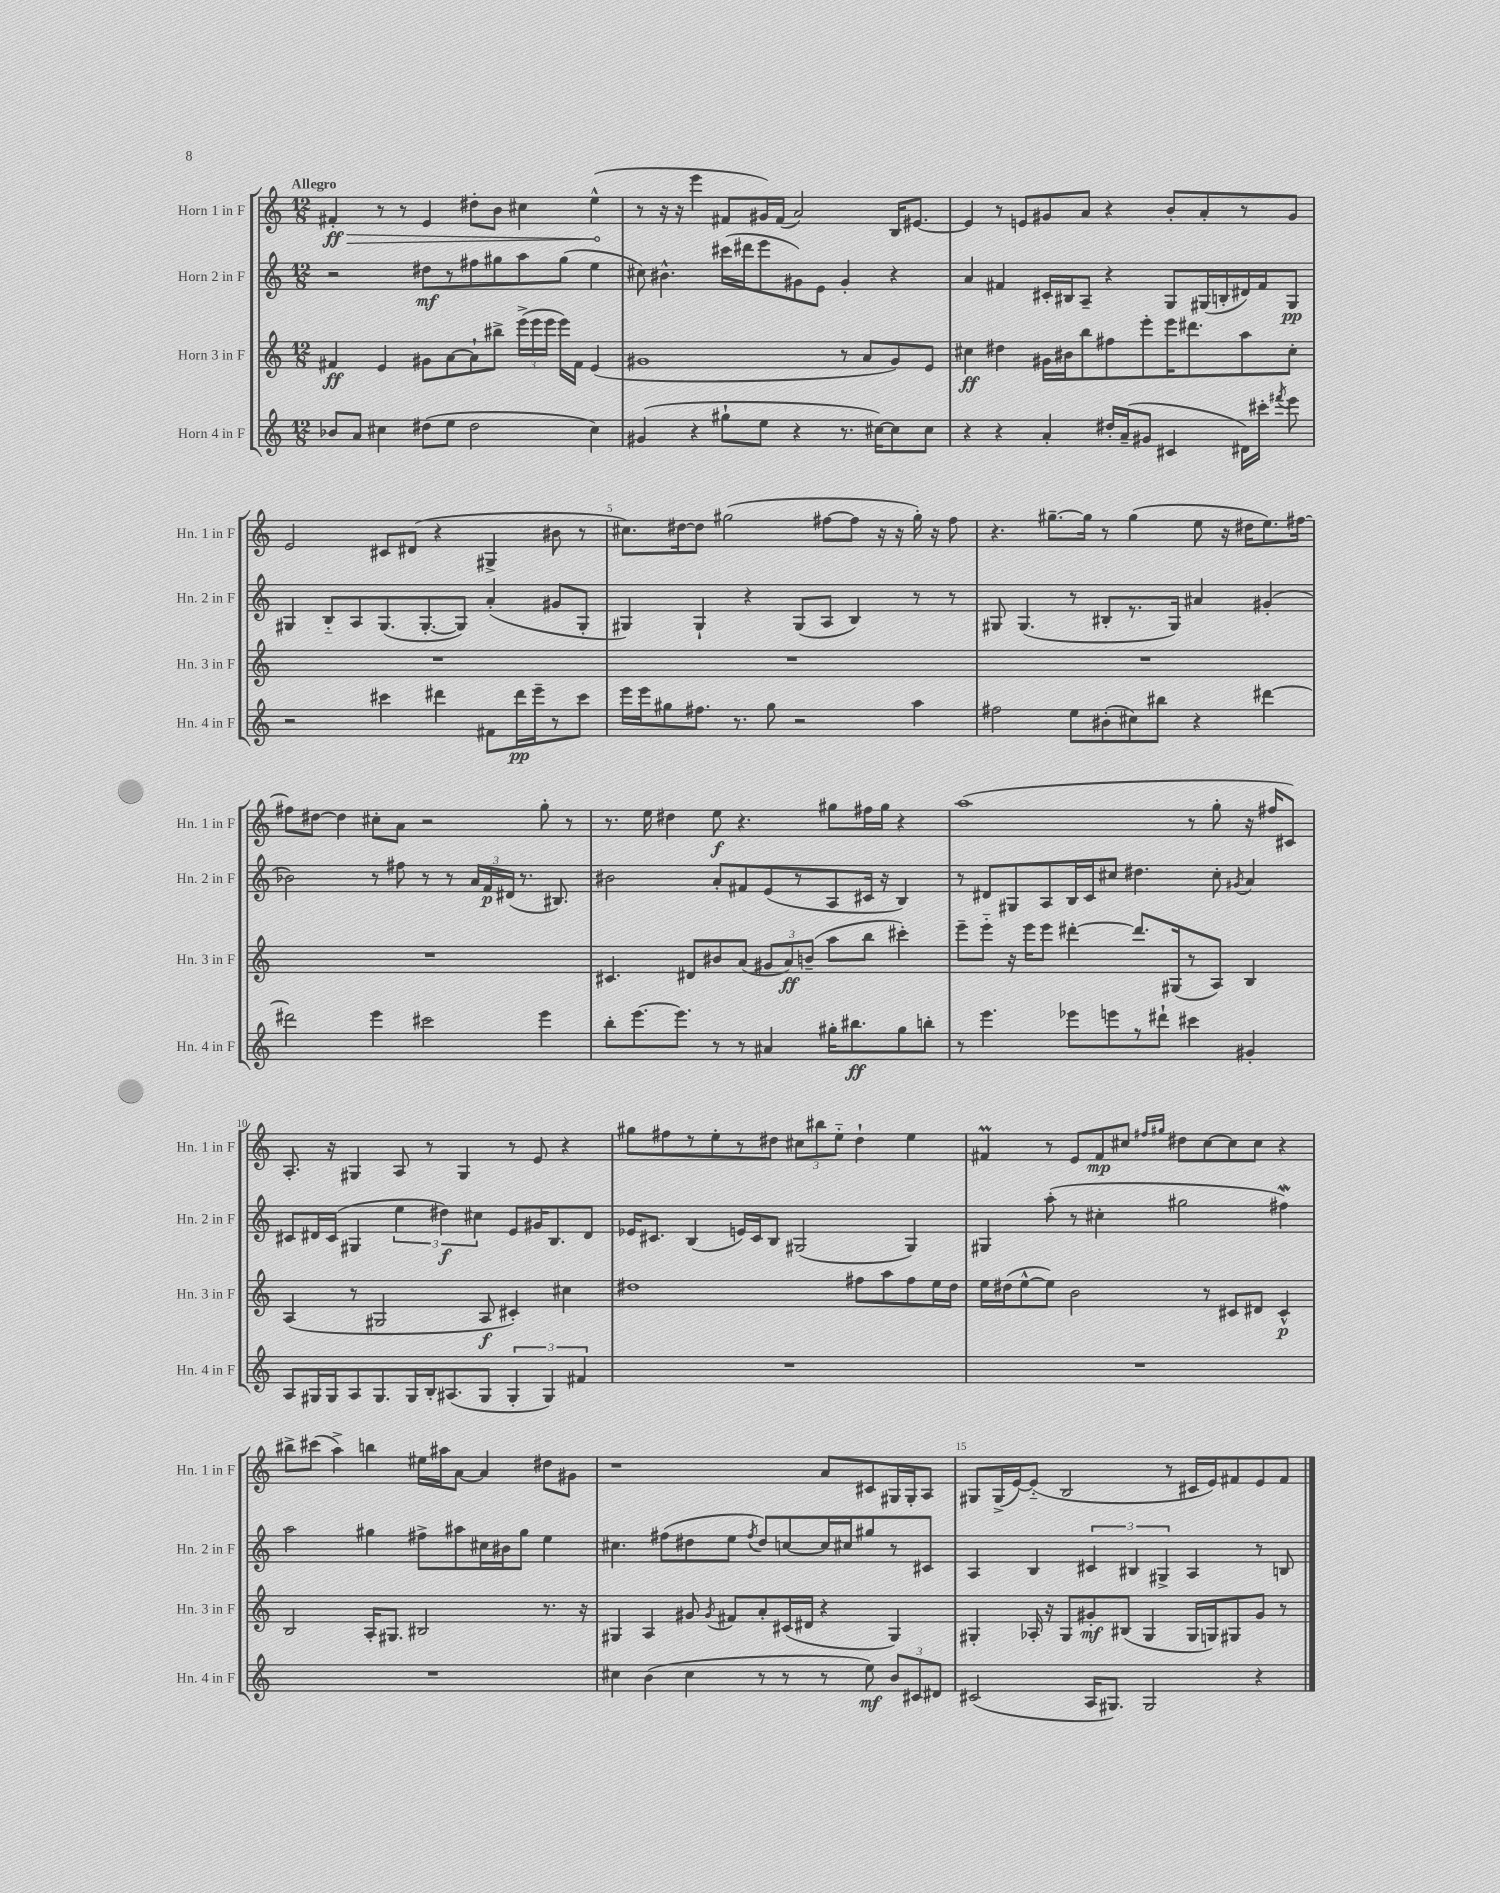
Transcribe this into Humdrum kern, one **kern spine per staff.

**kern	**kern	**kern	**kern
*staff4	*staff3	*staff2	*staff1
*clefG2	*clefG2	*clefG2	*clefG2
*k[]	*k[]	*k[]	*k[]
*M12/8	*M12/8	*M12/8	*M12/8
8b-	4f#	2r	4f#'
8a	.	.	.
4cc#	4e	.	8r
.	.	.	8r
(8dd#	8g#	8dd#	4e
8ee	[8a	8r	.
2dd#	8a`]	8ff#	8dd#'
.	8bb#^	8gg#	8b
.	(24eee^	8aa	4cc#
.	24eee	.	.
.	24eee	.	.
.	16eee)	(8gg#	.
.	16f#	.	.
4cc#)	(4e	4ee	(4ee^^
=	=	=	=
(4g#	1g#	8cc#)	8r
.	.	4.b#^^	16r
.	.	.	16r
4r	.	.	4eee
8gg#`	.	(16ccc#	8f#
.	.	16ddd#	.
8ee	.	8eee	16g#)
.	.	.	(16f#
4r	.	8g#)	2a)
.	.	8e	.
8.r	8r	4g#'	.
.	8a	.	.
[16cc#)	.	.	.
8cc#]	8g#)	4r	16B
.	.	.	[8.e#
8cc#	8e	.	.
=	=	=	=
4r	4cc#	4a	4e#]
4r	4dd#	4f#	8r
.	.	.	8e
4a'	16g#	16c#'	8g#
.	16b#	16B#	.
.	8bb	8A~	8a
16dd#'	8ff#	4r	4r
(16a~	.	.	.
8g#	8eee'	.	.
4c#	16eee	8G	8b'
.	8.ddd#	.	.
.	.	(16G#	8a'
.	.	16B'	.
16d#)	8aa	16d#)	8r
16ccc#'	.	16f#	.
8qfff#	.	.	.
8eee	8cc#'	8G#	8g#
=	=	=	=
2r	1.r	4G#	2e
.	.	8B'~	.
.	.	8A	.
4ccc#	.	(8.G#	8c#
.	.	.	(8d#
.	.	[8.G#'	.
4ddd#	.	.	4r
.	.	8G#])	.
8f#	.	(4a'	4G#^
16ddd#	.	.	.
16eee~	.	.	.
8r	.	8g#	8b#
8ccc#	.	8G#'	8r
=	=	=	=
16eee	1.r	4G#)	8.cc#)
16eee	.	.	.
8gg#	.	.	.
.	.	.	[16dd#
8.ff#	.	4G#`	8dd#]
.	.	.	(2gg#
8.r	.	.	.
.	.	4r	.
8gg#	.	.	.
2r	.	(8G#	.
.	.	8A	[8ff#
.	.	4B)	8ff#]
.	.	.	16r
.	.	.	16r
4aa	.	8r	16gg#')
.	.	.	16r
.	.	8r	8ff#
=	=	=	=
2ff#	1.r	8G#	4.r
.	.	(4.G#	.
.	.	.	[8.gg#~
8ee	.	8r	.
.	.	.	16gg#]
(8b#'	.	8B#'	8r
8cc#)	.	8.r	(4gg#
8bb#	.	.	.
.	.	16G#)	.
4r	.	4a#	8ee
.	.	.	16r
.	.	.	16dd#
[4ddd#	.	(4g#'	8.ee)
.	.	.	[16ff#
=	=	=	=
2ddd#]	1.r	2b-)	8ff#]
.	.	.	[8dd#
.	.	.	4dd#]
4eee	.	8r	8cc#'
.	.	8ff#	8a
2ccc#	.	8r	2r
.	.	8r	.
.	.	24a	.
.	.	24f	.
.	.	(24d#	.
.	.	8.r	.
4eee	.	.	8gg'
.	.	8.B#)	.
.	.	.	8r
=	=	=	=
8bb'	4.c#	2b#	8.r
[8.eee	.	.	.
.	.	.	16ee
.	.	.	4dd#
8.eee]	.	.	.
.	8d#	.	.
8r	8b#	8a'	8ee
8r	(8a	8f#	4.r
4a#	12g#	(8e	.
.	12a)	.	.
.	.	8r	.
.	(12b~	.	.
16gg#'	8aa	8A	8gg#
8.bb#	.	.	.
.	8bb	16c#	16ff#
.	.	16r	16gg#
8gg#	4ccc#')	4B)	4r
8bb'	.	.	.
=	=	=	=
8r	8eee~	8r	(1aa
4.eee	8eee'~	8d#	.
.	16r	8G#	.
.	16eee	.	.
.	8eee	8A	.
8eee-	[4ddd#'	16B	.
.	.	16c	.
8eee	.	8cc#	.
8r	8.ddd#]	4.dd#	.
8ddd#`	.	.	.
.	(16G#	.	.
4ccc#	8r	.	8r
.	8A)	8cc#'	8gg'
.	.	8qg#	.
4g#'	4B	4a	16r
.	.	.	16ff#
.	.	.	8c#)
=	=	=	=
8A	(4A	8c#	8.A'
16G#	.	16d#	.
16G#	.	(16c#	16r
8A	8r	4G#	4G#
8.G#	2G#	.	.
.	.	6ee	8A
16G#	.	.	.
16B'	.	.	8r
.	.	6dd#)	.
(8.A#	.	.	.
.	.	.	4G#
.	.	6cc#	.
8G#	8A	.	.
6G#'	4c#')	8e	8r
.	.	16g#	8e
6G#)	.	.	.
.	.	8.B	.
.	4cc#	.	4r
6f#	.	.	.
.	.	8d#	.
=	=	=	=
1.r	1dd#	16e-	8gg#
.	.	8.c#	.
.	.	.	8ff#
.	.	(4B	8r
.	.	.	8ee'
.	.	16e)	8r
.	.	16c#	.
.	.	8B	8dd#
.	.	(2G#	12cc#
.	.	.	12bb#
.	.	.	12ee'~
.	8ff#	.	4dd#`
.	8aa	.	.
.	8ff#	4G#)	4ee
.	16ee	.	.
.	16dd#	.	.
=	=	=	=
1.r	16ee	4G#	4f#
.	(16dd#	.	.
.	[8ee^^	.	.
.	8ee])	(8aa'	8r
.	2b	8r	8e
.	.	4cc#'	8f#
.	.	.	8cc#
.	.	.	16qqff#
.	.	.	16qqgg#
.	.	2gg#	8dd#
.	8r	.	[8cc#
.	8c#	.	8cc#]
.	8d#	.	8cc#
.	4c#^^	4ff#)	4r
=	=	=	=
1.r	2B	2aa	8bb#^
.	.	.	(8ccc#
.	.	.	4aa^)
.	16A'	4gg#	4bb
.	8.G#	.	.
.	2B#	8ff#^	16ee#
.	.	.	16aa#
.	.	8aa#	[8a
.	.	16cc#	4a]
.	.	16b#	.
.	.	8gg#	.
.	8.r	4ee	8dd#
.	.	.	8g#
.	16r	.	.
=	=	=	=
4cc#	4G#	4.cc#	1r
(4b	4A	.	.
.	.	(8ff#	.
4cc#	8g#	8dd#	.
.	8qg#	.	.
.	8f#	8ee	.
.	.	8qff#	.
8r	8a'	8dd#)	.
8r	(16c#	[8cc	.
.	16d#	.	.
8r	4r	16cc]	8a
.	.	16cc#	.
8ee)	.	8gg#	8c#
12b	4G#)	8r	16G#
.	.	.	16G#'
12c#	.	.	.
.	.	8c#	8A
12d#	.	.	.
=	=	=	=
(2c#	4G#'	4A	8G#
.	.	.	(16G#^
.	.	.	[16e)
.	16A-'	4B	(8e'~]
.	16r	.	.
.	8G#	.	2B
16A	8g#'	6c#	.
8.G#)	.	.	.
.	(8B#	.	.
.	.	6B#	.
2G#	4G#	.	.
.	.	6G#^	.
.	.	.	8r
.	16G#	4A	16c#
.	16G)	.	16e)
.	8G#	.	8f#
4r	8g#	8r	8e
.	8r	8B	8f#
==	==	==	==
*-	*-	*-	*-
